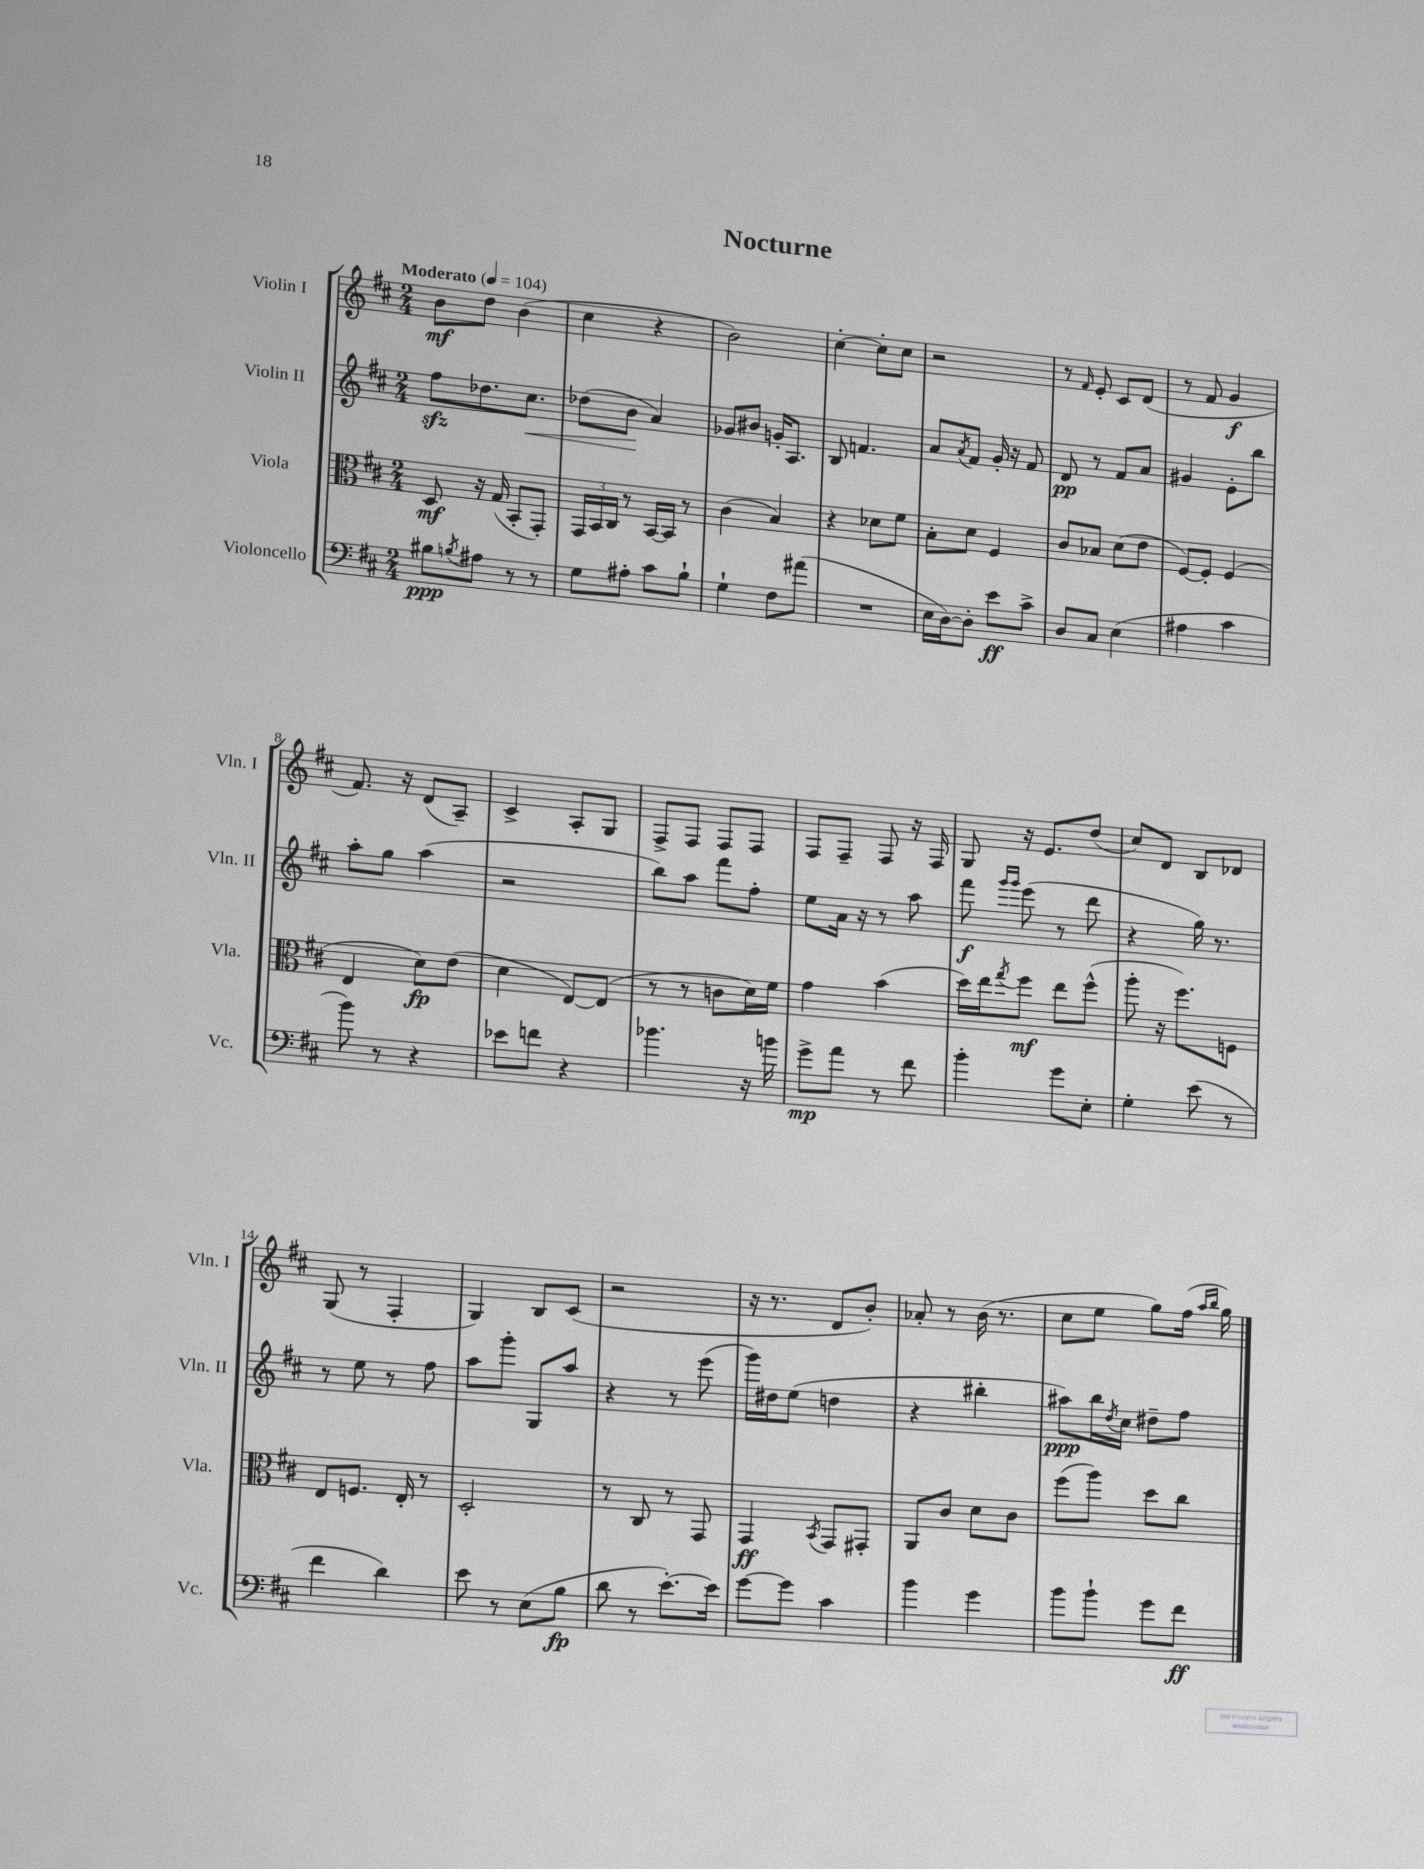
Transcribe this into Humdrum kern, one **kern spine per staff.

**kern	**kern	**kern	**kern
*staff4	*staff3	*staff2	*staff1
*clefF4	*clefC3	*clefG2	*clefG2
*k[f#c#]	*k[f#c#]	*k[f#c#]	*k[f#c#]
*M2/4	*M2/4	*M2/4	*M2/4
*MM104	*MM104	*MM104	*MM104
8B#	8D	8ff#	8b
8qB	.	.	.
8A#	16r	8.dd-	8dd
.	(16G	.	.
8r	8BB'	.	(4b
.	.	8.cc#	.
8r	8GG')	.	.
=	=	=	=
8G	24GG	(8dd-	4cc#
.	24BB	.	.
.	24C#	.	.
8A#'	8r	8b	.
8c#	[16BB	4a)	4r
.	16BB]	.	.
8B`	8r	.	.
=	=	=	=
4G`	(4c#	8g-	2b)
.	.	8b#	.
8F#	4B)	16g'	.
.	.	8.A	.
(8a#	.	.	.
=	=	=	=
2r	4r	8B	[4cc#'
.	.	4.f	.
.	8d-	.	8cc#']
.	8f#	.	8cc#
=	=	=	=
16E	8B'	8a	2r
[16D)	.	.	.
.	.	8qa	.
8D']	8d	8f#	.
8e	4F#	16g'	.
.	.	16r	.
8c#^	.	8f#	.
=	=	=	=
8D	8c#	8d	8r
.	.	.	16qqf#
8C#	8B-	8r	8e'
(4E	(8d	8f#	8c#
.	8e	8a	(8d
=	=	=	=
4A#	[8F#)	4g#	8r
.	8F#']	.	8f#
4c#	(4F#	8e'	4g
.	.	8bb	.
=	=	=	=
8b)	4E	8aa'	8.f#)
8r	.	8gg	.
.	.	.	16r
4r	8d)	(4aa	(8d
.	(8e	.	8A~)
=	=	=	=
8e-	4d	2r	4c#^
8f	.	.	.
4r	[8E)	.	8A'
.	(8E]	.	8G
=	=	=	=
4.b-	8r	8bb)	8F#^
.	8r	8aa	8F#
.	8c	8fff#	8F#
16r	16d)	8ff#'	8F#
16b	16f#	.	.
=	=	=	=
8g^	4g	8ee	8F#
8a	.	16a	8F#~
.	.	16r	.
8r	(4b	8r	8F#
8f#	.	8aa	16r
.	.	.	16F#
=	=	=	=
4b'	16dd)	8fff#	8G
.	16ee	.	.
.	.	16qqggg	.
.	8qgg	16qqggg	.
.	8ff#	(8eee	16r
.	.	.	8.e
8g	8ee	8r	.
8E'	(8ff#^^	8ddd	(8dd
=	=	=	=
4G'	8aa'	4r	8cc#)
.	16r	.	8d
.	8.ff#)	.	.
(8e	.	16gg)	8B
.	.	8.r	.
8r	8F	.	8d-
=	=	=	=
4f#	8E	8r	(8G
.	8.F	8ee	8r
4d)	.	8r	4F#'
.	16E'	.	.
.	8r	8ff#	.
=	=	=	=
8e	2D'	8aa	4G)
8r	.	8ggg'	.
(8E	.	8G	8B
8B	.	8aa	(8c#
=	=	=	=
8d	8r	4r	2r
8r	8C#	.	.
[8.e')	8r	8r	.
.	8GG	(8eee	.
16e]	.	.	.
=	=	=	=
[8g	4GG	16ggg)	16r
.	.	16dd#	8.r
8g]	.	(8ee	.
.	8qBB	.	.
4c#	8GG	4dd	8d
.	8GG#'	.	8b')
=	=	=	=
4b	8AA	4r	8a-'
.	8c#	.	8r
4g	8d	4bb#'	(16b
.	.	.	8.r
.	8c#	.	.
=	=	=	=
8b	(8ff#	8aa#)	8cc#
8b`	8aa)	16bb	8ee
.	.	8qdd	.
.	.	16cc#	.
8g	8dd	8dd#~	8gg)
8f#	8cc#	8ff#	(16ff#
.	.	.	16qqaa
.	.	.	16qqbb
.	.	.	16gg)
==	==	==	==
*-	*-	*-	*-
